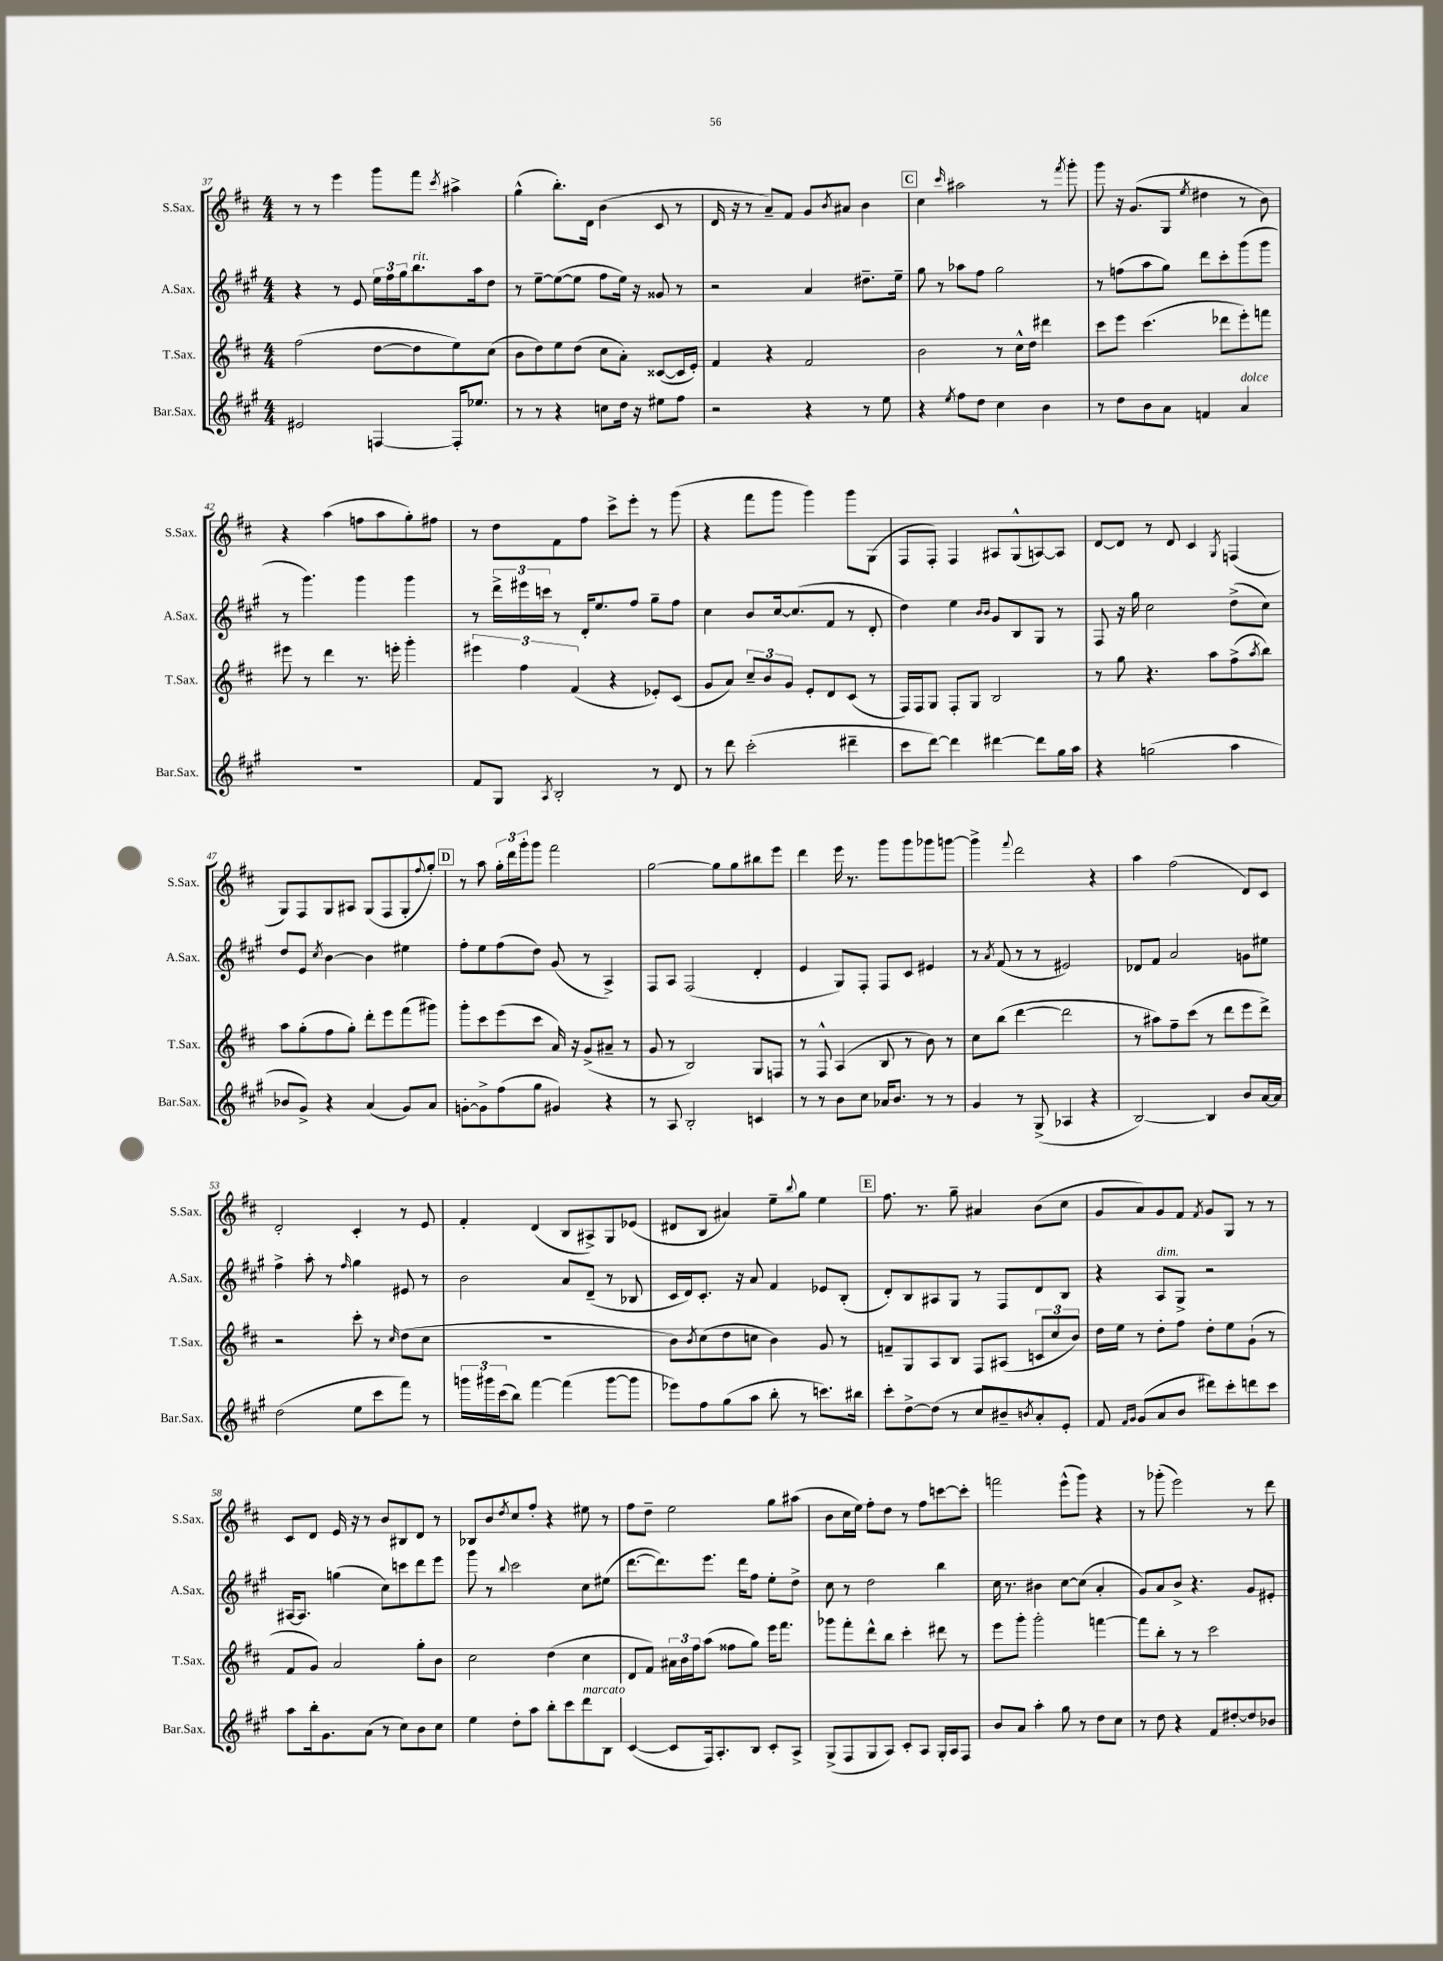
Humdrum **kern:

**kern	**kern	**kern	**kern
*staff4	*staff3	*staff2	*staff1
*clefG2	*clefG2	*clefG2	*clefG2
*k[f#c#g#]	*k[f#c#]	*k[f#c#g#]	*k[f#c#]
*M4/4	*M4/4	*M4/4	*M4/4
2e#	(2ff#	4r	8r
.	.	.	8r
.	.	8r	4eee
.	.	8e	.
[4F	[8dd	24ee	8ggg
.	.	24ff#	.
.	.	24gg#	.
.	8dd]	8.bb	8fff#
.	.	.	8qccc#
16F']	8ee)	.	4aa#^
8.ee-	.	16aa	.
.	(8cc#	8dd	.
=	=	=	=
8r	8b	8r	(4gg^^
8r	8dd)	[8ee~	.
4r	8ee	(8ee_	8.bb')
.	(8dd	8ee]	.
.	.	.	16d
8cc	8cc#	8ff#	(4b
16dd	8a')	16ee)	.
16r	.	16r	.
8ee#	([8c##	8g##	8c#
8ff#	16c##]	8r	8r
.	16e')	.	.
=	=	=	=
2r	4f#	2r	16d
.	.	.	16r
.	.	.	8r
.	4r	.	8a~)
.	.	.	8f#
4r	2f#	4a	8g
.	.	.	8qb
.	.	.	8a#
8r	.	8.dd#~	4b
8ee	.	.	.
.	.	16ee~	.
=	=	=	=
4r	2b	8gg#	4cc#
.	.	8r	.
8qee	.	.	16qqccc#
8ff#	.	8aa-	2aa#
8dd	.	8ff#	.
4cc#	8r	2gg#	.
.	16cc#^^	.	.
.	16dd	.	.
4b	4ddd#	.	8r
.	.	.	8qfff#
.	.	.	8ggg'
=	=	=	=
8r	8ccc#	8r	8ggg
8dd	8eee	(8ff	16r
.	.	.	(8.g
8b	(4.ccc#	8aa	.
8a	.	8gg#)	8G
.	.	.	8qee
4f	.	8ddd	4dd#
.	8ddd-	8ccc#'	.
4a	8eee')	(8ggg#	8r
.	8fff	8ggg#	8b)
=	=	=	=
1r	8eee#	8r	4r
.	8r	4.ggg#)	.
.	4ddd	.	(4aa
.	8.r	4ggg#	8ff
.	.	.	8aa
.	16eee'	.	.
.	4ggg'	4ggg#	8gg')
.	.	.	8ff#
=	=	=	=
8f#	6eee#	8r	8r
8G#	.	24ddd^	8dd
.	6ff#	24eee#	.
.	.	24ccc	.
8qA	.	.	.
2B'	.	8r	8f#
.	(6f#	.	.
.	.	16d'	8ff#
.	.	8.ee	.
.	4r	.	8ccc#^
.	.	8ff#	8eee'
8r	8e-')	8gg#~	8r
8d	(8c#	8ff#	(8ggg
=	=	=	=
8r	8g	4cc#	4r
8ddd	8a)	.	.
(2ccc#'	12cc#~	8b	8fff#
.	12b	.	.
.	.	[16cc#	8ggg
.	12g	.	.
.	.	(8.cc#]	.
.	8e'	.	4ggg)
.	8d	8f#	.
4ddd#~	(8c#	8r	8ggg
.	8r	8d'	(8G
=	=	=	=
8ccc#	16F#)	4dd)	8F#
.	16F#	.	.
[8ddd)	8G	.	8F#')
4ddd]	8F#'	4ee	4F#
.	8G	.	.
.	.	16qqb	.
.	.	16qqb	.
[4ddd#	2B	8g#	8A#
.	.	8B	(8G^^
8ddd#]	.	8G#	[8A)
16gg#	.	8r	8A]
16aa	.	.	.
=	=	=	=
4r	8r	8F#	[8d
.	8gg	16r	8d]
.	.	16gg#	.
(2gg	4.r	2cc#	8r
.	.	.	8d
.	.	.	4c#
.	8aa	.	.
.	.	.	8qG
4aa	(8ff#^	(8dd^	(4F
.	8qaa	.	.
.	8bb)	8cc#)	.
=	=	=	=
8b-	8aa	8dd	8G)
8g#^)	(8gg'	8e	8F#
.	.	8qcc#	.
4r	8ff#	[4b	8G
.	8gg')	.	8A#
(4a	8ddd'	4b]	(8G
.	8eee	.	8F#
8g#)	(8fff#	4ee#	8G'
.	.	.	8qqff#
8a	8ggg#)	.	8gg')
=	=	=	=
[8g'	8ggg'	8ff#'	8r
8g^]	8ccc#	8ee	8aa
(8ff#	(8eee	(8ff#	24gg'
.	.	.	24ddd
.	.	.	24ggg'
8gg#	8ccc#	8dd)	8ggg
4g#)	16a)	(8g#	2fff#
.	16r	.	.
.	(8g^	8r	.
4r	8a#~	4A^)	.
.	8r	.	.
=	=	=	=
8r	8g	8F#	[2gg
8A	8r	8A	.
2B'	2B)	(2F#	.
.	.	.	8gg]
.	.	.	8gg
4c	8G	4d'	8bb#
.	8F	.	8eee
=	=	=	=
8r	8r	4e	4ddd
8r	8F#^^	.	.
8b	(4A	8G#)	16eee
.	.	.	8.r
8cc#	.	8F#'	.
16a-	8B	8F#	8ggg
8.b	.	.	.
.	8r	8c#	8ggg
8r	8b)	4e#	8ggg-
8r	8r	.	[8ggg
=	=	=	=
4g#	8cc#	8r	4ggg^]
.	.	8qa	.
.	(8bb	(8f#	.
.	.	.	8qqfff#
8r	[4ddd	8r	2ddd
(8G#^	.	8r	.
4A-	2ddd]	2e#)	.
4r	.	.	4r
=	=	=	=
[2B)	8r	8d-	4aa
.	8aa#)	8f#	.
.	8ff#~	2a	(2ff#
.	(8ccc#	.	.
4B]	8r	.	.
.	8ddd	.	.
8b	8eee	8g	8d)
[16a	8ddd^)	8ee#	8c#
16a]	.	.	.
=	=	=	=
(2dd	2r	4ff#^	2d'
.	.	8aa'	.
.	.	8r	.
.	.	16qqff#	.
8ee	8ccc#'	4gg#	4c#'
8ccc#	8r	.	.
.	16qqcc#	.	.
8fff#)	(8dd	8e#	8r
8r	8cc#	8r	8e
=	=	=	=
24ggg	1r	2b	4f#'
24ggg#	.	.	.
(24ccc#	.	.	.
8bb)	.	.	.
[4fff#	.	.	(4d
(4fff#]	.	8a	8B
.	.	(8d~	8A#^)
[8ggg#	.	8r	8G
8ggg#]	.	8B-	(8e-
=	=	=	=
8eee-)	8b)	16c#	8d#
.	.	16d)	.
.	8qb	.	.
8ff#	(8cc#	8.c#'	8B
(8gg#	8dd	.	4a#)
.	.	16r	.
8aa	8cc	8a	.
8bb'	4b)	4f#	8ee~
.	.	.	8qqbb
8r	.	.	8gg
8.ccc)	8g	8e-	4ee
.	8r	(8B'	.
16bb#	.	.	.
=	=	=	=
8ccc#'	8f~	8d')	8.ff#
[8dd^	8G	8B	.
.	.	.	8.r
(8dd]	8A	8A#	.
8r	8B	8G#	8gg~
8cc#	8F#	8r	4a#
8b#~	(8A#	8F#	.
8qb	.	.	.
8a')	12c	8d	(8b
.	12cc#	.	.
8e'	.	8B	8cc#
.	12b)	.	.
=	=	=	=
8f#	16dd	4r	8g
.	16ee	.	.
16qqf#	.	.	.
16qqg#	.	.	.
(8g#	8r	.	8a)
8a	8dd'	8A	8g
8b	8ff#	8G#^	8f#
.	.	.	8qf#
8ddd#)	8dd'	2r	8g
8ccc#'	8ee	.	8G
8ddd	(8g`	.	8r
8ccc#	8r	.	8r
=	=	=	=
8aa	8f#	[16A#	8c#
.	.	8.A#]	.
16bb'	8g)	.	8d
8.g#	.	.	.
.	2a	(4gg	16e
.	.	.	16r
(8a	.	.	8r
8r	.	8cc#)	8b
8cc#)	.	8ccc	8B#
8b	8gg'	8ddd	8d
8cc#	8b	8eee	8r
=	=	=	=
4ee	2cc#	8ggg#	8B-
.	.	8r	8b
.	.	8qqbb	8qdd
8dd'	.	2ccc#	8cc#
8aa	.	.	8ff#'
8bb'	(4dd	.	4r
8ccc#	.	.	.
8ddd	4cc#	8cc#	8ee#
8B	.	(8ee#	8r
=	=	=	=
([4c#	8d	[8.ddd	8ff#
.	8f#)	.	8dd~
.	.	8.ddd])	.
8c#]	24a#	.	2ee
.	24b	.	.
.	24ff#	.	.
16F#)	(8aa	8.eee	.
8.A'	.	.	.
.	8ff##	.	.
.	.	16ddd	.
8B	8gg)	8ff#	.
8c#'	16eee	8ee'	8gg
.	8.fff#	.	.
8A^	.	8dd^	(8aa#
=	=	=	=
(8G#^	8ggg-	8cc#	8b
8F#	8fff#'	8r	16cc#
.	.	.	16ee)
8G#	8ddd^^	2dd	8ff#'
8A)	8bb	.	8dd
8c#'	4ccc#'	.	8r
8A	.	.	8ff#
16G#'	8ddd#	4bb	[8ccc
16A	.	.	.
8F#	8r	.	8ccc']
=	=	=	=
8b	8eee	16cc#	2fff
.	.	8.r	.
8a	8ggg'	.	.
4aa'	2ggg'	4b#	.
8gg#	.	[8cc#	(8eee^^
8r	.	(8cc#]	8ggg)
8dd	[4fff	4a'	4r
8cc#	.	.	.
=	=	=	=
8r	8fff]	8g#)	8r
8dd	8bb'	8a	(8ggg-'
4r	8r	8b^	2eee)
.	8r	4.r	.
8f#	2ccc#	.	.
[8dd#'	.	.	.
8dd#]	.	8g#	8r
8b-	.	8e#'	8ddd
==	==	==	==
*-	*-	*-	*-
